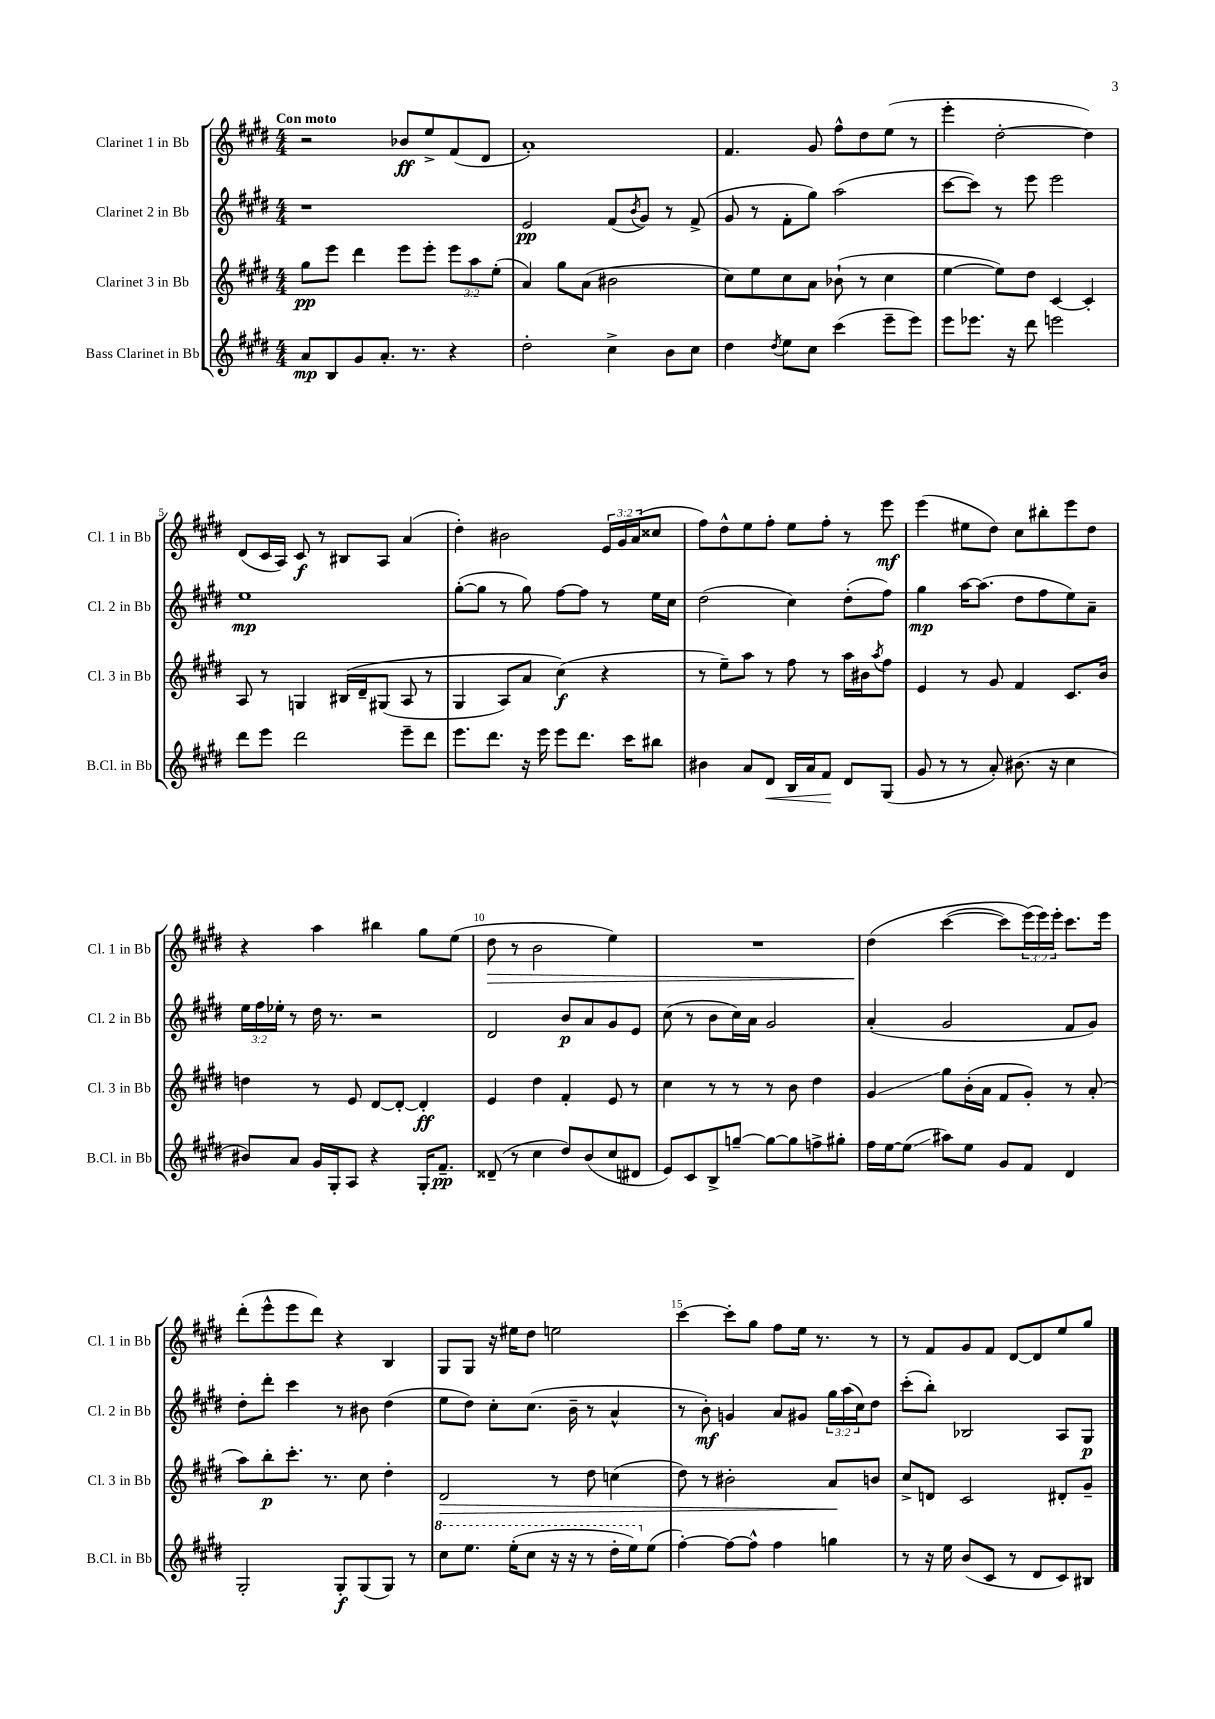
<<
\new StaffGroup <<
\new Staff = "s0" \with { instrumentName = "Clarinet 1 in Bb" shortInstrumentName = "Cl. 1 in Bb" } {
    \clef treble \key e \major \numericTimeSignature \time 4/4 \override Staff.TupletNumber.text = #tuplet-number::calc-fraction-text \tempo "Con moto"
    r2 bes'8\ff e''8-> fis'8( dis'8 |
    a'1-.) |
    fis'4. gis'8 fis''8-^ dis''8 e''8( r8 |
    e'''4-. dis''2~-. dis''4) |
    dis'8( cis'16 a16) cis'8\f r8 bis8 a8 a'4( |
    dis''4-.) bis'2 \tuplet 3/2 { e'16 gis'16 a'16( } cisis''8 |
    fis''8) dis''8-^ e''8 fis''8-. e''8 fis''8-. r8 e'''8\mf |
    e'''4( eis''8 dis''8) cis''8 bis''8-. e'''8 dis''8 |
    r4 a''4 bis''4 gis''8 e''8( |
    dis''8\> r8 b'2 e''4) |
    R1 |
    dis''4\!\( cis'''4~( cis'''8) \tuplet 3/2 { e'''16(\) e'''16) e'''16-. } cis'''8. e'''16 |
    dis'''8-.( e'''8-^ e'''8 dis'''8) r4 b4 |
    gis8 gis8 r16 eis''16 dis''8 e''2 |
    cis'''4~ cis'''8-. gis''8 fis''8 e''16 r8. r8 |
    r8 fis'8 gis'8 fis'8 dis'8~ dis'8 e''8 gis''8 \bar "|." |
}
\new Staff = "s1" \with { instrumentName = "Clarinet 2 in Bb" shortInstrumentName = "Cl. 2 in Bb" } {
    \clef treble \key e \major \numericTimeSignature \time 4/4 \override Staff.TupletNumber.text = #tuplet-number::calc-fraction-text
    r1 |
    e'2\pp fis'8( \acciaccatura { b'8 } gis'8) r8 fis'8->( |
    gis'8 r8 fis'8-. gis''8) a''2( |
    cis'''8~ cis'''8) r8 e'''8 e'''2 |
    e''1\mp |
    gis''8~-.( gis''8 r8 gis''8) fis''8~ fis''8 r8 e''16 cis''16 |
    dis''2( cis''4) dis''8-.( fis''8) |
    gis''4\mp a''16~ a''8.( dis''8 fis''8 e''8) a'8-- |
    \tuplet 3/2 { e''16 fis''16 ees''16-. } r8 dis''16 r8. r2 |
    dis'2 b'8\p a'8 gis'8 e'8 |
    cis''8( r8 b'8 cis''16) a'16 gis'2 |
    a'4-.( gis'2 fis'8 gis'8) |
    dis''8-. dis'''8-. cis'''4 r8 bis'8 dis''4( |
    e''8 dis''8) cis''8-. cis''8.( b'16-- r8 a'4-^ |
    r8 b'8-.\mf) g'4 a'8 gis'8 \tuplet 3/2 { gis''16 a''16( cis''16) } dis''8 |
    cis'''8-.( b''8-.) bes2 a8 gis8\p \bar "|." |
}
\new Staff = "s2" \with { instrumentName = "Clarinet 3 in Bb" shortInstrumentName = "Cl. 3 in Bb" } {
    \clef treble \key e \major \numericTimeSignature \time 4/4 \override Staff.TupletNumber.text = #tuplet-number::calc-fraction-text
    gis''8\pp e'''8 dis'''4 e'''8 e'''8-. \tuplet 3/2 { e'''8 a''8 e''8-.( } |
    a'4) gis''8 a'8( bis'2 |
    cis''8) e''8 cis''8 a'8 bes'8-!( r8 cis''4 |
    e''4~ e''8) dis''8 cis'4~ cis'4-. |
    a8 r8 g4 bis16\( dis'16-- gis8( a8 r8 |
    gis4 a8) a'8 cis''4\f(\) r4 |
    r8 e''8--) a''8 r8 fis''8 r8 a''16 bis'16 \acciaccatura { a''8 } fis''8 |
    e'4 r8 gis'8 fis'4 cis'8. b'16 |
    d''4 r8 e'8 dis'8~ dis'8~-. dis'4-.\ff |
    e'4 dis''4 fis'4-. e'8 r8 |
    cis''4 r8 r8 r8 b'8 dis''4 |
    gis'4\glissando gis''8 b'16-.( a'16 fis'8 gis'8-.) r8 a'8-.( |
    a''8) b''8-.\p cis'''8.-. r8. cis''8 dis''4-. |
    dis'2\> r8 dis''8 c''4( |
    dis''8) r8 bis'2-. a'8\! b'8 |
    cis''8-> d'8 cis'2 dis'8-. gis'8-- \bar "|." |
}
\new Staff = "s3" \with { instrumentName = "Bass Clarinet in Bb" shortInstrumentName = "B.Cl. in Bb" } {
    \clef treble \key e \major \numericTimeSignature \time 4/4
    a'8\mp b8 gis'8 a'8.-. r8. r4 |
    dis''2-. cis''4-> b'8 cis''8 |
    dis''4 \acciaccatura { dis''8 } e''8 cis''8 cis'''4( e'''8-- e'''8) |
    e'''8 ees'''8. r16 dis'''8 e'''2 |
    dis'''8 e'''8 dis'''2 e'''8-- dis'''8 |
    e'''8. dis'''8. r16 e'''16 e'''8 dis'''8. cis'''16 bis''8 |
    bis'4 a'8 dis'8\< b16 a'16 fis'8\! dis'8 gis8( |
    gis'8 r8 r8 a'8-.) bis'8.( r16 cis''4 |
    bis'8) a'8 gis'16 gis16-. a8 r4 gis16-. fis'8.--\pp |
    disis'8--( r8 cis''4 dis''8) b'8( cis''8 dis'8 |
    e'8) cis'8 b8-> g''8~-- g''8~ g''8 f''8-> gis''8-. |
    fis''16 e''16~ e''8\glissando( ais''8) e''8 gis'8 fis'8 dis'4 |
    gis2-. gis8-.\f gis8( gis8) r8 |
    \ottava #1 cis'''8 e'''8. e'''16-.( cis'''8 r16 r16 r8 dis'''16-. e'''16) \ottava #0 e''8( |
    fis''4~-.) fis''8~ fis''8-^ fis''4 g''4 |
    r8 r16 e''16 b'8( cis'8 r8 dis'8 cis'8) bis8 \bar "|." |
}
>>
>>
\layout { \context { \Score \override BarNumber.break-visibility = ##(#f #t #t) barNumberVisibility = #(every-nth-bar-number-visible 5) } }
